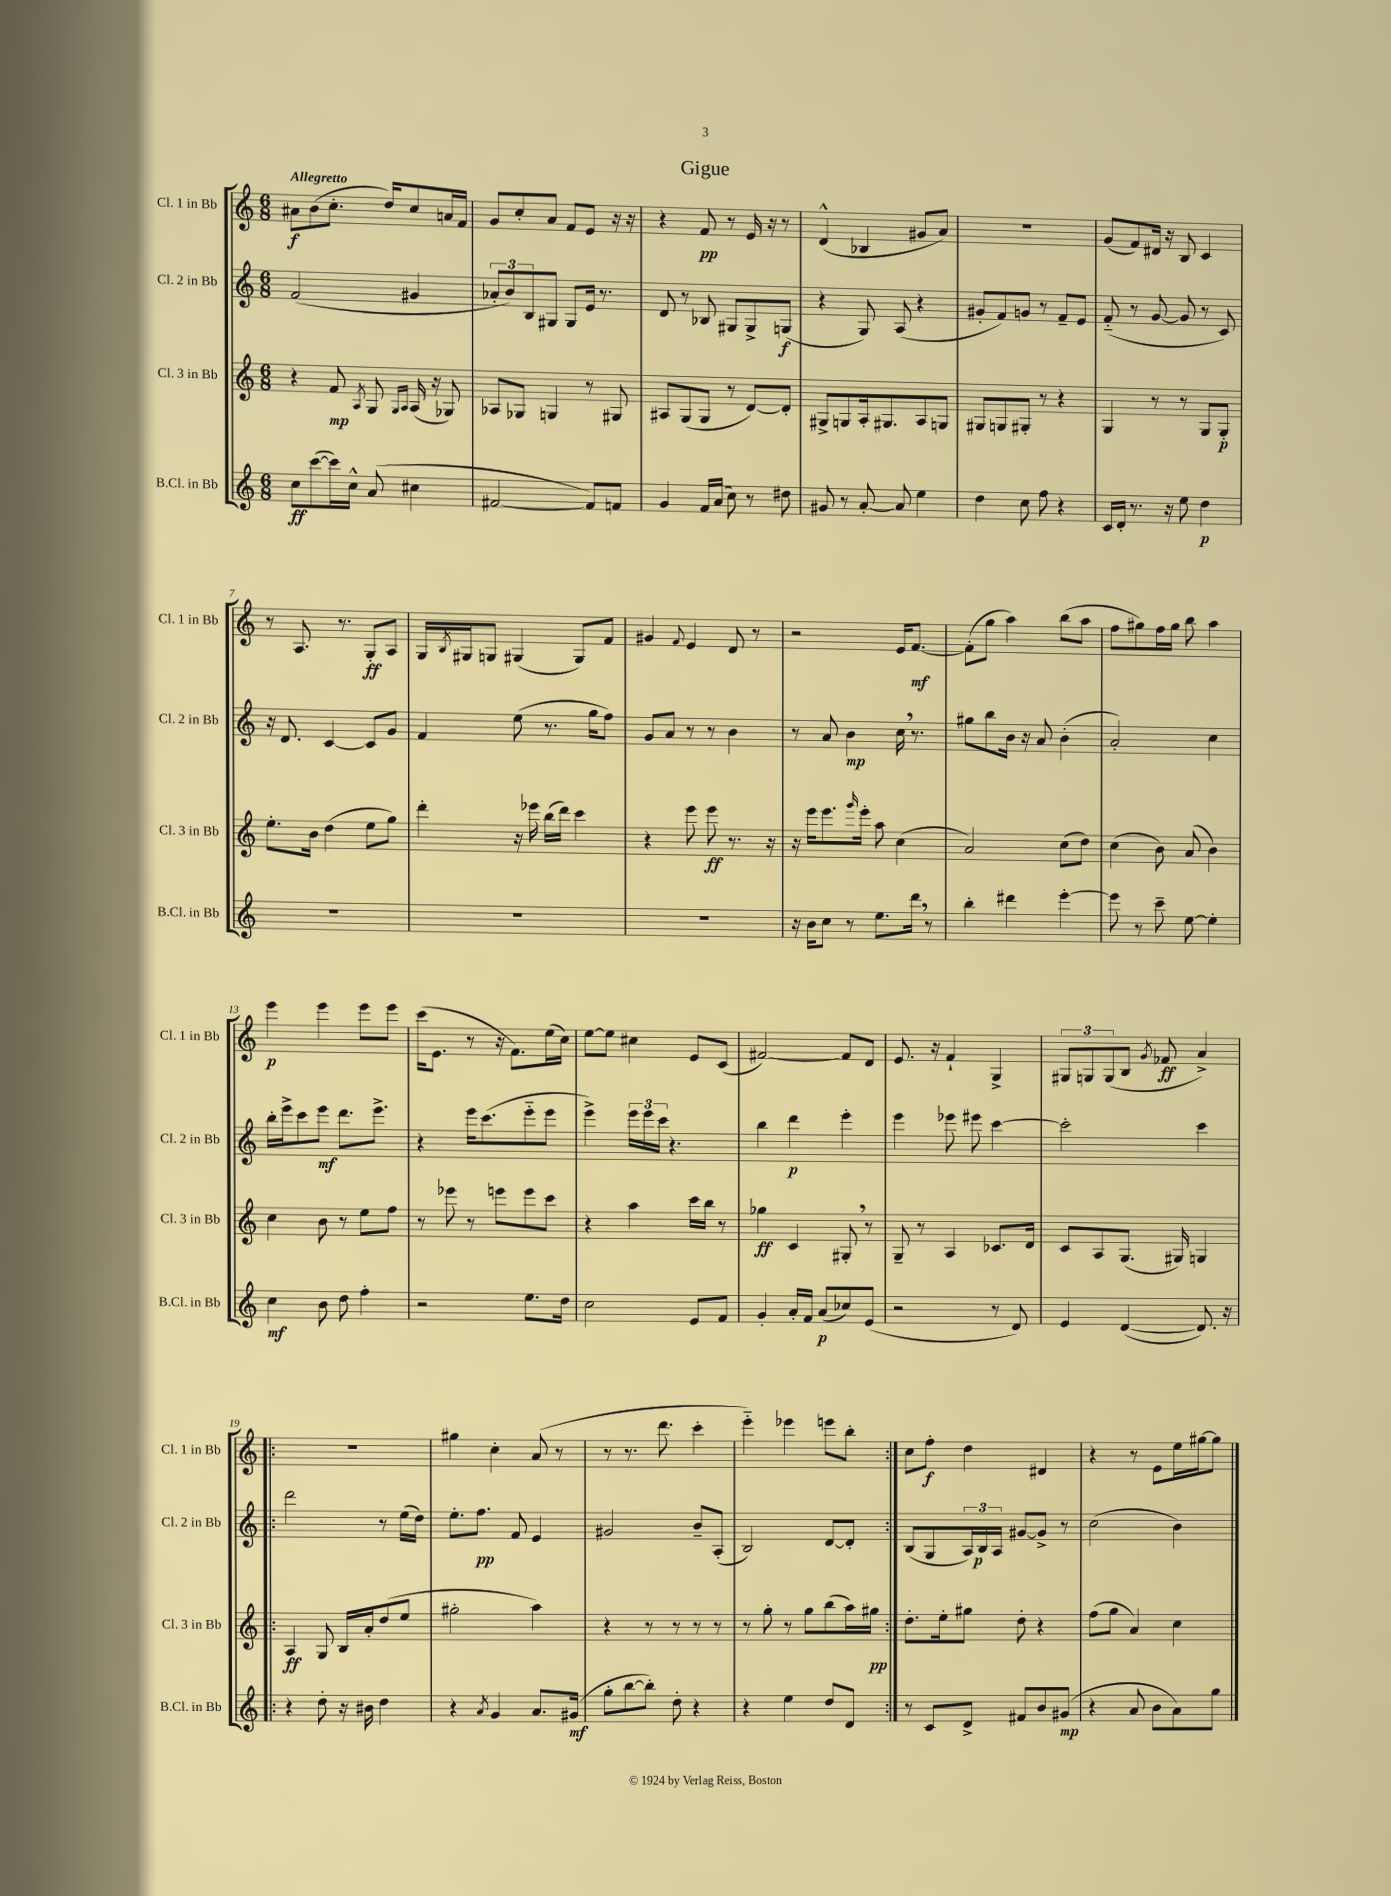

**kern	**kern	**kern	**kern
*staff4	*staff3	*staff2	*staff1
*clefG2	*clefG2	*clefG2	*clefG2
*k[]	*k[]	*k[]	*k[]
*M6/8	*M6/8	*M6/8	*M6/8
8cc\L	4r	(2f/	8a#\L
([8ccc\	.	.	(8b\
16ccc\]L)	8f/	.	8.cc'\J
16cc^^\JJ	.	.	.
.	8qA/	.	.
(8a/	8G/	.	.
.	.	.	16dd/LK)
.	16qqG/LL	.	.
.	16qqA/JJ	.	.
4cc#\	(16A/	4g#/	8cc/
.	16r	.	.
.	8G-/)	.	16a/L
.	.	.	16f/JJ
=	=	=	=
[2f#/	8A-/L	12a-'/L	8g/L
.	.	12b/)	.
.	8G-/J	.	8cc'/
.	.	12B/	.
.	4G/	8G#/J	8a/J
.	.	8G#/L	8f/L
8f#/]L)	8r	16e/Jk	8e/J
.	.	8.r	.
8f/J	8G#/	.	16r
.	.	.	16r
=	=	=	=
4g/	8A#/L	8d/	4r
.	(8G/	8r	.
16f/LL	8G/J	8B-/	8f/
(16a/JJ	.	.	.
8cc\)	8r	8G#/L	8r
8r	[8d/L)	8G#^/	16e/
.	.	.	16r
8dd#\	8d'/]J	(8G/J	8r
=	=	=	=
8g#/	8G#^/L	4r	(4d^^/
8r	8G/	.	.
[8a'/	16A'/k	8G/)	4B-/
.	8.G#/	.	.
8a/]	.	(8A/	.
4ee\	8A/	4r	8g#/L
.	8G/J	.	8a/J)
=	=	=	=
4dd\	8G#/L	8g#'/L	2.r
.	8G/	8f/)	.
8cc\	8G#'/J	8g/J	.
8ff\	8r	8r	.
4r	4r	8f~/L	.
.	.	8e/J	.
=	=	=	=
16c/LL	4G/	(8f'~/	(8g/L
16d'/JJ	.	.	.
8.r	.	8r	8f/)
.	8r	[8g/	16d#/Jk
16r	.	.	16r
8ee\	8r	8g/]	8B/
4dd\	8G/L	8r	4c/
.	8G'/J	8c/)	.
=	=	=	=
2.r	8.ee'\L	16r	8r
.	.	8.d/	.
.	.	.	8.A/
.	16b\Jk	.	.
.	(4dd\	[4c/	.
.	.	.	8.r
.	8ee\L	8c/]L	8G'/L
.	8gg\J)	8g/J	8A/J
=	=	=	=
2.r	4ddd'\	4f/	16G/LL
.	.	.	8qB/
.	.	.	16G#/J
.	.	.	8G/J
.	16r	(8ee\	(4G#/
.	16eee-\	.	.
.	(16bb\LL	8.r	.
.	16ddd\JJ)	.	.
.	4ccc\	.	8G#/L)
.	.	16gg\LK	.
.	.	8ff\J)	8f/J
=	=	=	=
2.r	4r	8g/L	4g#/
.	.	8a/J	.
.	.	.	8qqf/
.	8eee\	8r	4e/
.	8eee\	8r	.
.	8.r	4b\	8d/
.	.	.	8r
.	16r	.	.
=	=	=	=
16r	16r	8r	2r
16b\LK	16eee\LK	.	.
8cc\J	8.eee\	8a/	.
8r	.	4b\	.
.	16qqggg/	.	.
.	16eee'\Jk	.	.
8.ee\L	8aa\	.	.
.	(4cc\	16cc\	16e/LK
16ddd\Jk	.	8.r	[8.f/J
8r	.	.	.
=	=	=	=
4bb'\	2a/)	8gg#\L	(8f'\]L
.	.	8bb\	8gg\J
4ddd#\	.	16b\Jk	4aa\)
.	.	16r	.
.	.	8a/	.
[4eee'\	(8cc\L	(4b'\	(8bb\L
.	8dd\J)	.	8aa\J
=	=	=	=
8eee\]	(4cc\	2a'/)	8ff\L
8r	.	.	8gg#\)
8ccc~\	8b\)	.	16ff\L
.	.	.	16gg#\JJ
[8ee\	(8a/	.	8bb\
4ee'\]	4b\)	4cc\	4aa\
=	=	=	=
4cc\	4cc\	16bb'\LL	4eee\
.	.	16eee^\J	.
.	.	8ccc\	.
8b\	8b\	8eee\J	4eee\
8dd\	8r	8.ddd\L	.
4ff'\	8ee\L	.	8eee\L
.	.	8.eee^\J	.
.	8ff\J	.	8eee\J
=	=	=	=
2r	8r	4r	(16ccc\LK
.	.	.	8.e\J
.	8eee-\	.	.
.	8r	16eee\LK	8r
.	.	(8.ccc\	.
.	8eee\L	.	16r
.	.	.	8.f\L)
8.ee\L	8eee\	8eee'~\	.
.	8ccc\J	8eee\J	(16ee\L
16dd\Jk	.	.	16cc\JJ)
=	=	=	=
2cc\	4r	4eee^\)	[8ee\L
.	.	.	8ee\]J
.	4aa\	24eee\LL	4cc#\
.	.	24eee\	.
.	.	24ccc\JJ	.
.	.	4.r	.
8e/L	16ccc\LL	.	8e/L
.	16bb\JJ	.	.
8f/J	8r	.	(8c/J
=	=	=	=
4g'/	4gg-\	4bb\	[2f#/)
16a'/LL	4c/	4ddd\	.
16f/JJ	.	.	.
(8a/L	.	.	.
8cc-/)	8G#'/	4eee'\	8f#/]L
(8e/J	8r	.	8d/J
=	=	=	=
2r	8G~/	4eee\	8.e/
.	8r	.	.
.	.	.	16r
.	4A/	8eee-\	4f`/
.	.	8eee#\	.
8r	8.c-/L	[4ccc\	4G^/
8d/)	.	.	.
.	16d/Jk	.	.
=	=	=	=
4e/	8c/L	2ccc'\]	12G#/L
.	.	.	12G/
.	8A/	.	.
.	.	.	(12G/
([4d/	(8.G/J	.	8B/J
.	.	.	8qg/
.	.	.	8f-/
.	16G#/)	.	.
8.d/])	4G/	4ccc\	4a^/)
16r	.	.	.
=!|:	=!|:	=!|:	=!|:
4r	4A/	2ddd\	2.r
8dd'\	8G/	.	.
16r	16B/LL	.	.
16b#\	16a'/J	.	.
4dd\	(8dd/	8r	.
.	8ee/J	(16ee\LL	.
.	.	16dd\JJ)	.
=	=	=	=
4r	2gg#'\	8.ee'\L	4gg#\
.	.	8.ff\J	.
8qa/	.	.	.
4g/	.	.	4cc'\
.	.	8f/	.
8.a/L	4aa\)	4e/	(8a/
.	.	.	8r
(16g#/Jk	.	.	.
=	=	=	=
8gg'\L	4r	2g#/	8r
[8bb\	.	.	8.r
8bb'\]J)	8r	.	.
.	.	.	8.ddd\
8dd'\	8r	.	.
4r	8r	8b~/L	4ccc'\
.	8r	(8A'/J	.
=	=	=	=
4r	8r	2B/)	4eee'~\)
.	8gg'\	.	.
4ee\	8r	.	4eee-\
.	8gg\L	.	.
8dd/L	(8bb\	[8d/L	8eee\L
8d/J	16aa\L)	8d'/]J	8bb'\J
.	16gg#\JJ	.	.
=:|!	=:|!	=:|!	=:|!
8r	8.dd'\L	(8B/L	8cc\L
8c/L	.	8G/	8ff'\J
.	16ee'\k	.	.
8d^/J	8gg#\J	24A/L)	4dd\
.	.	24B/	.
.	.	24A/JJ	.
8f#/L	8dd'\	[8g#/L	.
8b/	4r	8g#^/]J	4d#/
(8g#/J	.	8r	.
=	=	=	=
4r	(8ff\L	(2cc\	4r
.	8gg\J	.	.
8a/	4a/)	.	8r
8b\L	.	.	8e\L
8a\)	4cc\	4b\)	16ee\L
.	.	.	[16gg#\J
8gg\J	.	.	8gg#\]J
==	==	==	==
*-	*-	*-	*-
